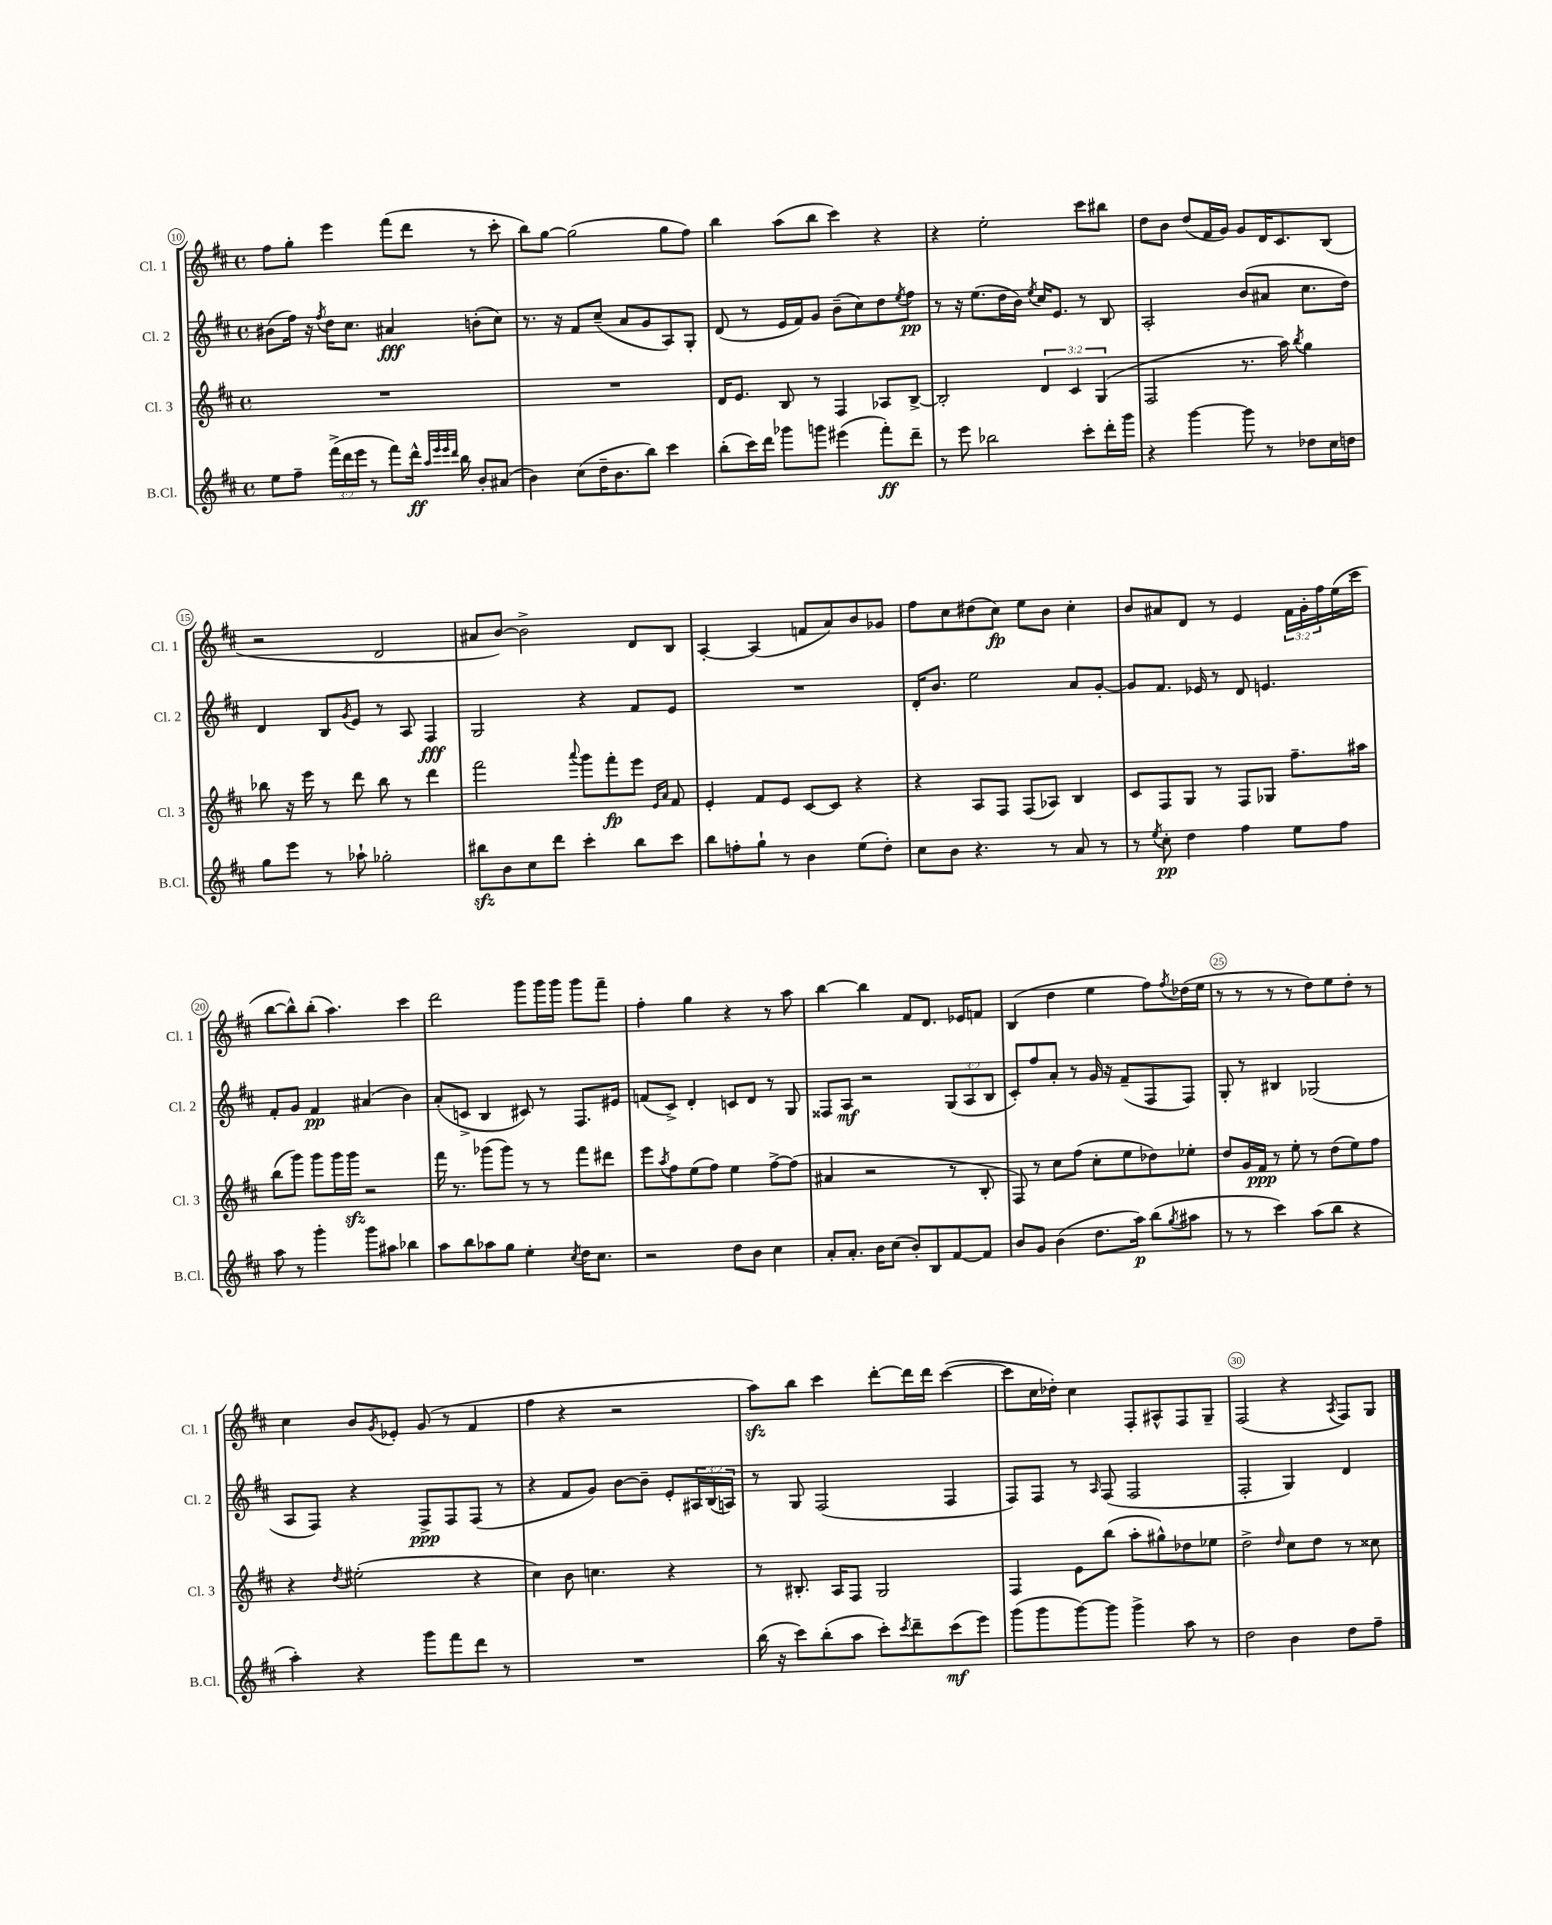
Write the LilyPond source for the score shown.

<<
\new StaffGroup <<
\new Staff = "s0" \with { instrumentName = "Cl. 1" shortInstrumentName = "Cl. 1" } {
    \clef treble \key d \major \defaultTimeSignature \time 4/4 \override Staff.TupletNumber.text = #tuplet-number::calc-fraction-text
    fis''8 g''8-. e'''4 fis'''8( d'''8 r8 cis'''8-. |
    b''8) g''8~ g''2( g''8 fis''8) |
    b''4 a''8( b''8 cis'''4) r4 |
    r4 e''2-. cis'''8 bis''8 |
    d''8 b'8 d''8( fis'16 g'16) g'8 d'16 cis'8. b8( |
    r2 d'2 |
    ais'8 b'8~) b'2-> d'8 b8 |
    a4~-. a4( f'8 a'8) b'8 ges'8 |
    fis''8 cis''8 dis''8( cis''8\fp) e''8 b'8 cis''4-. |
    b'8 ais'8 d'8 r8 e'4 \tuplet 3/2 { fis'16 g'16-. fis''16 } e''16( cis'''16 |
    b''8~ b''8-^) b''8-.( a''4.) cis'''4 |
    d'''2 g'''8 g'''16 g'''16 g'''8 fis'''8-- |
    fis''4-. g''4 r4 r8 a''8 |
    b''4~ b''4 fis'8 d'8. ees'16 f'8 |
    b4( d''4 e''4 fis''8) \acciaccatura { fis''8 } des''16( e''16 |
    r8 r8 r8 r8 d''8) e''8 d''8-. r8 |
    cis''4 b'8 \acciaccatura { g'8 } ees'8-. g'8( r8 fis'4 |
    fis''4 r4 r2 |
    a''8\sfz) b''8 cis'''4 d'''8~-. d'''16 d'''16 cis'''4~( |
    cis'''8 cis''16 des''16-.) cis''4 fis8-. ais8-^ fis8 g8-- |
    fis2( r4 \acciaccatura { a8 } fis8) g8 \bar "|." |
}
\new Staff = "s1" \with { instrumentName = "Cl. 2" shortInstrumentName = "Cl. 2" } {
    \clef treble \key d \major \defaultTimeSignature \time 4/4 \override Staff.TupletNumber.text = #tuplet-number::calc-fraction-text
    bis'8( fis''16) r16 \acciaccatura { fis''8 } d''16 cis''8. ais'4\fff b'8-.( cis''8) |
    r8. r16 fis'8 cis''8--( a'8 g'8 a8) g8-. |
    d'8( r8 e'16 fis'16) g'8 b'8--( cis''8) d''8 \acciaccatura { e''8 } fis''8\pp |
    r8 r16 e''8.( d''16 b'16) \acciaccatura { e''8 } cis''16 e'8. r8 b8 |
    a2-. b'8( ais'8 cis''8. d''16) |
    d'4 b8 \acciaccatura { g'8 } e'8 r8 a8 fis4\fff |
    g2 r4 fis'8 e'8 |
    R1 |
    d'16-. b'8. e''2 a'8 g'8~-. |
    g'8 fis'8. ees'16 r8 d'8 e'4. |
    fis'8-. g'8 fis'4\pp ais'4( b'4) |
    a'8-.( c'8-> b4 cis'8) r8 fis8. eis'16 |
    f'8( cis'8->) d'4-. c'8 d'8 r8 g8 |
    fisis8 a8\mf r2 \tuplet 3/2 { g8( a8 b8 } |
    cis'8-.) fis''8 a'8-. r8 g'16 r16 fis'8--( fis8 fis8) |
    g8-. r8 bis4 ges2( |
    a8 fis8) r4 fis8->\ppp fis8 fis8( r8 |
    r4 fis'8 g'8) b'8~ b'8-- e'8-. \tuplet 3/2 { ais16 b16( a16) } |
    r8 g8 fis2( fis4 |
    fis8) fis8 r8 \grace { a16 } fis8( fis2 |
    fis2-. g4) d'4 \bar "|." |
}
\new Staff = "s2" \with { instrumentName = "Cl. 3" shortInstrumentName = "Cl. 3" } {
    \clef treble \key d \major \defaultTimeSignature \time 4/4 \override Staff.TupletNumber.text = #tuplet-number::calc-fraction-text
    R1 |
    R1 |
    d'16 e'8. b8 r8 fis4 aes8 b8~-> |
    b2-. \tuplet 3/2 { d'4 cis'4 g4( } |
    fis2 r8. a''16) \acciaccatura { b''8 } g''4 |
    bes''8 r16 e'''16 r8 d'''8 bes''8 r8 d'''4 |
    fis'''2 \appoggiatura { a'''8 } g'''8 fis'''8-.\fp e'''8 \grace { e'16 a'16 } fis'8 |
    e'4-. fis'8 e'8 cis'8~ cis'8 r4 |
    r4 a8 fis8 fis8( aes8) b4 |
    cis'8 fis8 g8 r8 fis8 ges8 fis''8.-- ais''16 |
    b''8( g'''8) g'''8 g'''16 g'''16\sfz r2 |
    fis'''16 r8. ges'''8( ges'''8) r8 r8 fis'''8 dis'''8 |
    e'''8 \acciaccatura { a''8 } fis''8 e''8( fis''8) e''4 fis''8~-> fis''8( |
    ais'4 r2 r8 b8-. |
    fis8) r8 cis''8 fis''8( cis''8-. e''8 des''8) ees''8-. |
    d''8 g'16 fis'16\ppp r8 e''8-. r8 d''8( e''8) fis''8 |
    r4 \acciaccatura { d''8 } eis''2-.( r4 |
    cis''4) b'8 c''4. r4 |
    r8 bis8.-. a16 fis8 g2 |
    fis4 e'8 b''8( a''8-. gis''8-^) des''8 ees''8 |
    d''2-> \grace { d''16 } cis''8 d''8 r8 cisis''8 \bar "|." |
}
\new Staff = "s3" \with { instrumentName = "B.Cl." shortInstrumentName = "B.Cl." } {
    \clef treble \key d \major \defaultTimeSignature \time 4/4 \override Staff.TupletNumber.text = #tuplet-number::calc-fraction-text
    e''8 fis''8-- \tuplet 3/2 { fis'''16->( d'''16 e'''16 } r8 fis'''8) d'''16-^\ff \grace { a''32 e'''32 e'''32 d'''32 } b''16 b'8-. ais'8( |
    b'4) cis''8( d''16-- b'8. b''8) cis'''4 |
    b''8-.( cis'''16) d'''16 ges'''8 g'''8 eis'''4( fis'''8-.\ff) d'''8-- |
    r8 e'''8 bes''2 cis'''8-. d'''16-. g'''16 |
    r4 g'''4~ g'''8 r8 des''8 cis''16 d''16 |
    g''8 e'''8 r8 aes''8-! ges''2-. |
    bis''8\sfz b'8 cis''8 d'''8 cis'''4-. bis''8 cis'''8 |
    b''8 f''8-. g''8-! r8 b'4 e''8( d''8-.) |
    cis''8 b'8 r4. r8 a'8 r8 |
    r8 \acciaccatura { e''8 } cis''8-.\pp d''4 fis''4 e''8 fis''8 |
    a''8 r8 g'''4-. g'''8 ais''8 bes''4 |
    a''8 b''8 aes''8 g''8 e''4-. \acciaccatura { cis''8 } d''16 cis''8. |
    r2 d''8 b'8 cis''4 |
    a'8-. a'8.-. b'16 cis''8( b'8-.) b8 fis'8~ fis'8 |
    b'8 g'8 b'4( d''8. a''16\p) b''8( \acciaccatura { g''8 } ais''8 |
    r8 r8 cis'''4) a''8( b''8 r4 |
    a''4-.) r4 g'''8 fis'''8 d'''8 r8 |
    R1 |
    b''16( r16 cis'''8) b''8-.( a''8 cis'''8-.) \acciaccatura { cis'''8 } d'''8-- cis'''8\mf( e'''8) |
    g'''8( g'''8 g'''8~) g'''8 g'''4-> a''8 r8 |
    d''2 b'4 d''8 fis''8-- \bar "|." |
}
>>
>>
\layout { \context { \Score currentBarNumber = #10 \override BarNumber.break-visibility = ##(#f #t #t) barNumberVisibility = #(every-nth-bar-number-visible 5) \override BarNumber.stencil = #(make-stencil-circler 0.1 0.3 ly:text-interface::print) } }
